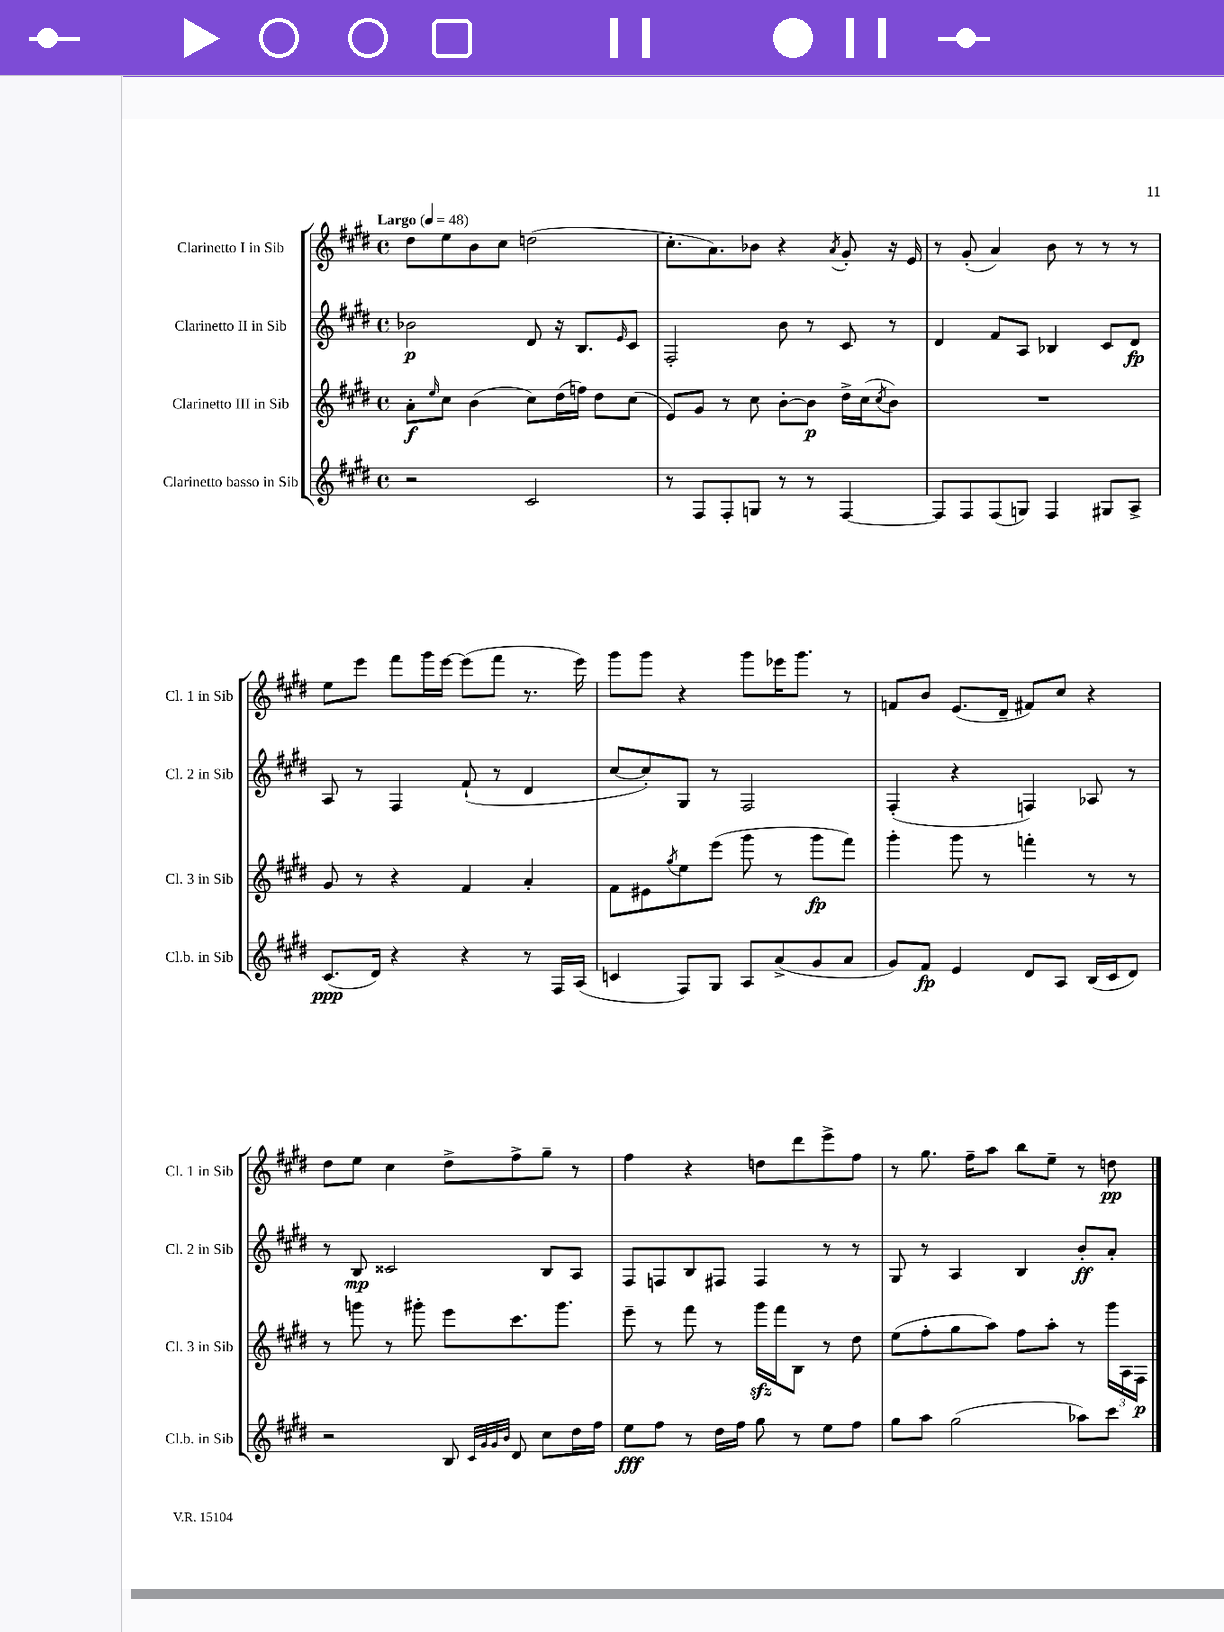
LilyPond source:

<<
\new StaffGroup <<
\new Staff = "s0" \with { instrumentName = "Clarinetto I in Sib" shortInstrumentName = "Cl. 1 in Sib" } {
    \clef treble \key e \major \defaultTimeSignature \time 4/4 \tempo "Largo" 4 = 48
    dis''8 e''8 b'8 cis''8 d''2( |
    cis''8.-. a'8.) bes'8 r4 \acciaccatura { a'8 } gis'8-. r16 e'16 |
    r8 gis'8-.( a'4) b'8 r8 r8 r8 |
    e''8 e'''8 fis'''8 gis'''16 e'''16~ e'''8( fis'''8 r8. e'''16) |
    gis'''8 gis'''8 r4 gis'''8 ees'''16 gis'''8. r8 |
    f'8 b'8 e'8.( dis'16-- fis'8) cis''8 r4 |
    dis''8 e''8 cis''4 dis''8-> fis''8-> gis''8-- r8 |
    fis''4 r4 d''8 dis'''8 e'''8-> fis''8 |
    r8 gis''8. fis''16-- a''8 b''8 e''8-- r8 d''8\pp \bar "|." |
}
\new Staff = "s1" \with { instrumentName = "Clarinetto II in Sib" shortInstrumentName = "Cl. 2 in Sib" } {
    \clef treble \key e \major \defaultTimeSignature \time 4/4
    bes'2\p dis'8 r16 b8. \grace { e'16 } cis'8 |
    fis2-. b'8 r8 cis'8 r8 |
    dis'4 fis'8 a8 bes4 cis'8 dis'8\fp |
    a8 r8 fis4 fis'8-!( r8 dis'4 |
    cis''8~ cis''8-.) gis8 r8 fis2 |
    fis4-.( r4 f4) aes8 r8 |
    r8 b8\mp cisis'2 b8 a8 |
    fis8 f8 b8 fis8 fis4 r8 r8 |
    gis8 r8 a4 b4 b'8-.\ff a'8-. \bar "|." |
}
\new Staff = "s2" \with { instrumentName = "Clarinetto III in Sib" shortInstrumentName = "Cl. 3 in Sib" } {
    \clef treble \key e \major \defaultTimeSignature \time 4/4
    a'8-.\f \grace { e''16 } cis''8 b'4( cis''8) dis''16( f''16) dis''8 cis''8( |
    e'8) gis'8 r8 cis''8 b'8~-. b'8\p dis''16-> cis''16( \acciaccatura { cis''8 } b'8) |
    R1 |
    gis'8 r8 r4 fis'4 a'4-. |
    fis'8 eis'8 \acciaccatura { gis''8 } e''8 e'''8( gis'''8 r8 gis'''8\fp fis'''8) |
    gis'''4-. gis'''8 r8 f'''4-. r8 r8 |
    r8 g'''8 r8 gis'''8-. e'''8 cis'''8. gis'''8. |
    e'''8-- r8 fis'''8 r8 gis'''16\sfz fis'''16 b8 r8 dis''8 |
    e''8( fis''8-. gis''8 a''8) fis''8 a''8-. r8 \tuplet 3/2 { gis'''16 a16 fis16\p } \bar "|." |
}
\new Staff = "s3" \with { instrumentName = "Clarinetto basso in Sib" shortInstrumentName = "Cl.b. in Sib" } {
    \clef treble \key e \major \defaultTimeSignature \time 4/4
    r2 cis'2 |
    r8 fis8 fis8-. g8 r8 r8 fis4~ |
    fis8 fis8 fis8( g8) fis4 gis8 a8-> |
    cis'8.\ppp( dis'16) r4 r4 r8 fis16 a16( |
    c'4 fis8) gis8 a8 a'8->( gis'8 a'8 |
    gis'8) fis'8\fp e'4 dis'8 a8 b16( cis'16 dis'8) |
    r2 b8 \grace { cis'32 gis'32 gis'32 b'32 } dis'8 cis''8 dis''16 fis''16 |
    e''8\fff fis''8 r8 dis''16 fis''16 gis''8 r8 e''8 fis''8 |
    gis''8 a''8 gis''2( aes''8) cis'''8 \bar "|." |
}
>>
>>
\layout { \context { \Score \remove "Bar_number_engraver" } }
